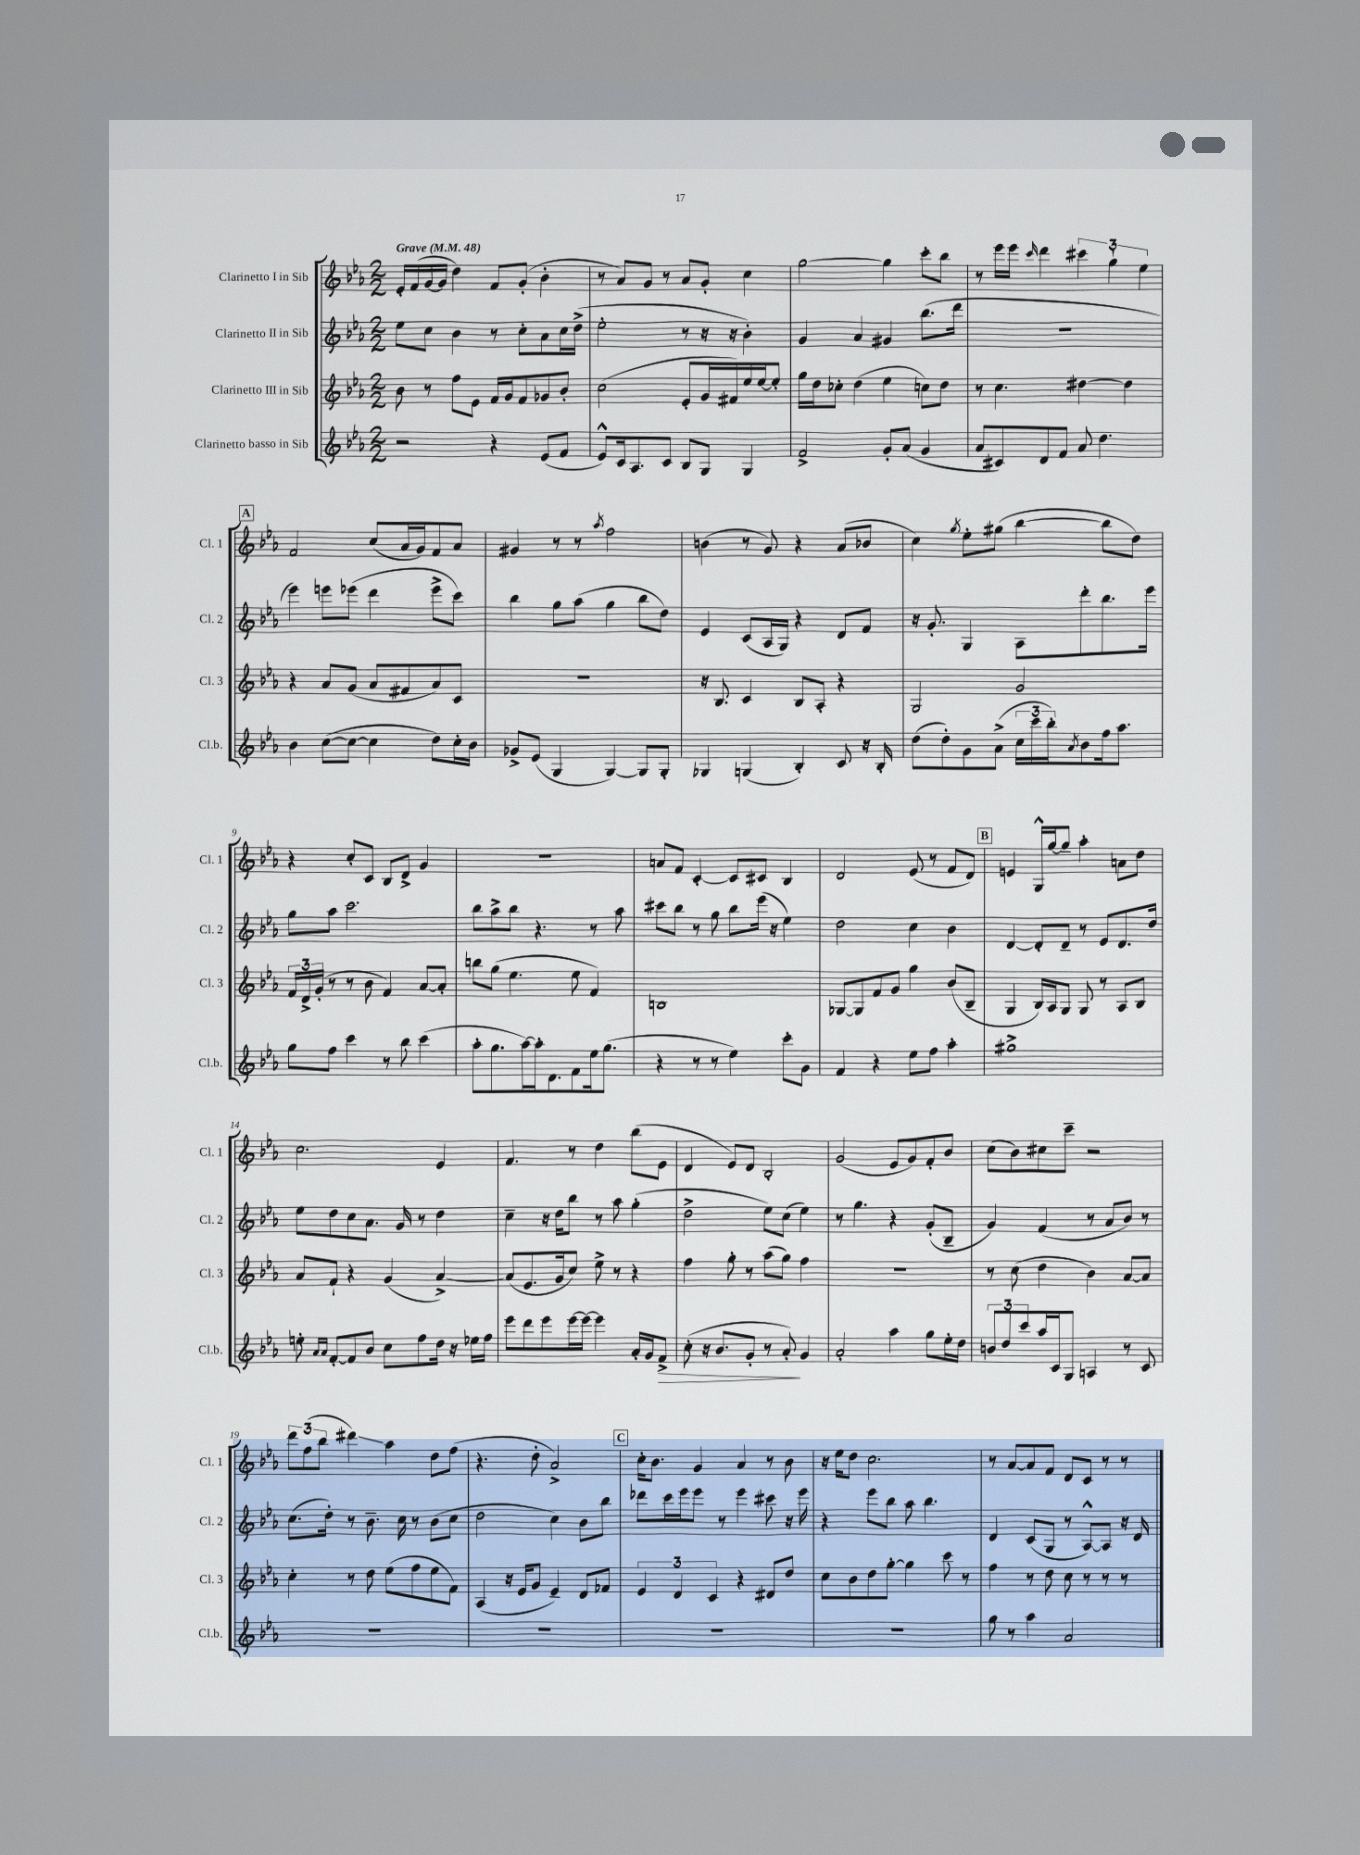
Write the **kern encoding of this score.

**kern	**kern	**kern	**kern
*staff4	*staff3	*staff2	*staff1
*clefG2	*clefG2	*clefG2	*clefG2
*k[b-e-a-]	*k[b-e-a-]	*k[b-e-a-]	*k[b-e-a-]
*M2/2	*M2/2	*M2/2	*M2/2
*MM48	*MM48	*MM48	*MM48
2r	8b-	8ee-	16e-'
.	.	.	(16f
.	8r	8cc	[16g
.	.	.	16g]
.	8ff	4b-	4dd)
.	8e-	.	.
4r	16f	8r	8f
.	16g	.	.
.	8f	8cc'	(8g'
(8e-	8g-	8a-	4b-'
8f	8b-'	16cc	.
.	.	(16dd^	.
=	=	=	=
8e-^^)	(2cc	2ee-'	8r
16c	.	.	8a-)
8.A-	.	.	.
.	.	.	8g
8c	.	.	8r
8B-	8e-'	8r	8a-
8G	16g	16r	8g'
.	16f#)	16r	.
4G	16ee-	4b-')	4cc
.	[16ee-	.	.
.	8ee-']	.	.
=	=	=	=
2f^	16gg	4g	[2gg
.	16dd	.	.
.	8cc-'	.	.
.	(4dd	4a-	.
8g'	4ee-	4g#	4gg]
(8a-	.	.	.
4g	8cc)	(8.bb-	8ccc'
.	8dd	.	8bb-
.	.	16ddd	.
=	=	=	=
8a-	8r	1r	8r
8c#)	4.cc	.	16eee-
.	.	.	16eee-
.	.	.	16qqccc
8d	.	.	4ddd
8f	.	.	.
8a-	[4dd#	.	6ccc#
4.dd	.	.	.
.	.	.	6gg`
.	4dd#]	.	.
.	.	.	6ee-
=	=	=	=
4b-	4r	4eee-)	2f
([8cc	8a-	8eee	.
8cc_	(8g	(8eee-	.
4cc]	8a-	4ddd	(8cc
.	8f#	.	16a-
.	.	.	16g)
8dd)	8a-)	8eee-^	8f
16cc'	8c	8ccc)	8a-
16b-	.	.	.
=	=	=	=
8g-^	1r	4bb-	4g#
(8e-	.	.	.
4G	.	8gg	8r
.	.	(8aa-	8r
.	.	.	8qaa-
[4G)	.	4gg	2ff
8G]	.	8bb-	.
8G'	.	8dd)	.
=	=	=	=
4G-	16r	4e-	(4b
.	8.B-	.	.
(4G	4c	(8c	8r
.	.	16A-	8g)
.	.	16G)	.
4B-')	8B-	4r	4r
.	8A-'	.	.
8c	4r	8d	(8a-
16r	.	8f	8b-
16B-'	.	.	.
=	=	=	=
(8dd	2G	16r	4cc)
.	.	8.g'	.
8dd')	.	.	.
.	.	.	8qgg
8g	.	4G	8ee-'
(8a-^	.	.	(8gg#
24cc	2g	8A-	[4bb-
24ccc	.	.	.
24bb-')	.	.	.
8qa-	.	.	.
8b-	.	8ddd'	.
16ff	.	8.bb-	8bb-]
8.aa-	.	.	.
.	.	.	8dd)
.	.	16eee-	.
=	=	=	=
8gg	24f	8gg	4r
.	24d^	.	.
.	(24g'	.	.
8ff	8r	8aa-	.
4ccc	8r	2.ccc	8cc'
.	8b-	.	8c
8r	4f)	.	8B-
8bb-	.	.	8d^
(4ccc	[8a-	.	4g
.	8a-']	.	.
=	=	=	=
8aa-'	8bb	8bb-	1r
8.gg	(8gg	8aa-^	.
.	4.ee-	8bb-	.
[16aa-)	.	.	.
16aa-']	.	4.r	.
8.d	.	.	.
8f	8ee-	.	.
16ee-	4f)	8r	.
(8.gg	.	.	.
.	.	8aa-	.
=	=	=	=
4r	1B	8ccc#	8a
.	.	8bb-	8f
8r	.	8r	[4c'
8r	.	8gg	.
4ee-)	.	8bb-	8c]
.	.	(16eee-	8c#
.	.	16r	.
8ccc'	.	4ee-)	4B-
8g	.	.	.
=	=	=	=
4f	[8G-	2dd	2d
.	8G-]	.	.
4r	8f	.	.
.	8g	.	.
8ee-	4gg	4cc	(8e-
8ff	.	.	8r
4aa-'	(8b-	4b-	8f
.	8B-~	.	8d)
=	=	=	=
1gg#^	4G	[4d	4e
.	16B-)	8d']	16G^^
.	16A-	.	[16gg
.	8G	8d~	8gg~]
.	8G	8r	4aa-'
.	8r	8e-	.
.	8A-	8.d	8a
.	8B-	.	8dd
.	.	16dd	.
=	=	=	=
8ee'	8a-	8ee-	2.cc
16qqa-	.	.	.
16qqa-	.	.	.
[8f'	8f`	8dd	.
8f]	4r	8cc	.
8b-	.	8.a-	.
8cc	(4g	.	.
.	.	16g	.
8ff	.	8r	.
16dd	[4a-^)	4dd	4e-
16r	.	.	.
16ee-	.	.	.
16ff	.	.	.
=	=	=	=
8eee-	(8a-]	4cc~	4.f
8ddd	8.e-	.	.
8eee-	.	16r	.
.	16g	16dd	.
[16eee-	8cc)	8bb-	8r
16eee-_	.	.	.
4eee-]	8ee-^	8r	4dd
.	8r	8aa-	.
16a-'	4r	(4gg'	(8bb-
16g	.	.	.
8f^	.	.	8e-
=	=	=	=
(8cc'	4ff	2dd^	4d
16r	.	.	.
8.b-	.	.	.
.	8gg'	.	8e-)
8g'	8r	.	8d
8r	(8aa-	8ee-)	2B-'
8a-')	8gg)	(8cc	.
4g	4ff	4ee-)	.
=	=	=	=
2a-'	1r	8r	(2g
.	.	4.gg	.
4aa-	.	4r	8e-
.	.	.	8g)
8gg	.	(8g'	8f'
16ee-'	.	8B-~	8b-
16dd	.	.	.
=	=	=	=
12b	8r	4g)	(8cc
12dd	.	.	.
.	(8cc	.	8b-)
12ccc	.	.	.
16aa-	4dd	(4f	8cc#
16c	.	.	.
8G	.	.	8ccc~
4A	4b-)	8r	2r
.	.	8a-	.
8r	[8a-	8b-)	.
8c	8a-]	8r	.
=	=	=	=
1r	4cc'	(8.cc	12ddd
.	.	.	(12ff
.	.	.	12bb-
.	.	16dd')	.
.	8r	8r	4ddd#)
.	8dd	8.b-~	.
.	(8ee-	.	4aa-
.	.	16cc	.
.	8ff	8r	.
.	8ee-	(8b-	8dd
.	8f)	8cc	(8ff
=	=	=	=
1r	(4A-	2dd	4.r
.	16r	.	.
.	16e-	.	.
.	8g	.	8dd'
.	4e-~)	4cc)	2a-^)
.	8d	8b-	.
.	8f-	8bb-	.
=	=	=	=
1r	6e-	8ddd-	16cc'
.	.	.	8.b-
.	.	16ccc	.
.	6d	.	.
.	.	16eee-	.
.	.	8eee-	4g
.	6c	.	.
.	.	8r	.
.	4r	4eee-	4a-
.	8d#	8ccc#	8r
.	8dd	16r	8b-
.	.	16eee-	.
=	=	=	=
1r	8cc	4r	16r
.	.	.	16ee-
.	8b-	.	8dd
.	8dd	8eee-	2.cc
.	[8gg'	8bb-	.
.	4gg]	8aa-	.
.	.	4.bb-	.
.	8ccc	.	.
.	8r	.	.
=	=	=	=
8gg	4ff	4d	8r
8r	.	.	[8a-
4aa-	8r	(8c	8a-]
.	8dd	8G	8f
2a-	8cc	8r	8d
.	8r	[8A-^^)	8c
.	8r	8A-]	8r
.	8r	16r	8r
.	.	16d	.
==	==	==	==
*-	*-	*-	*-
